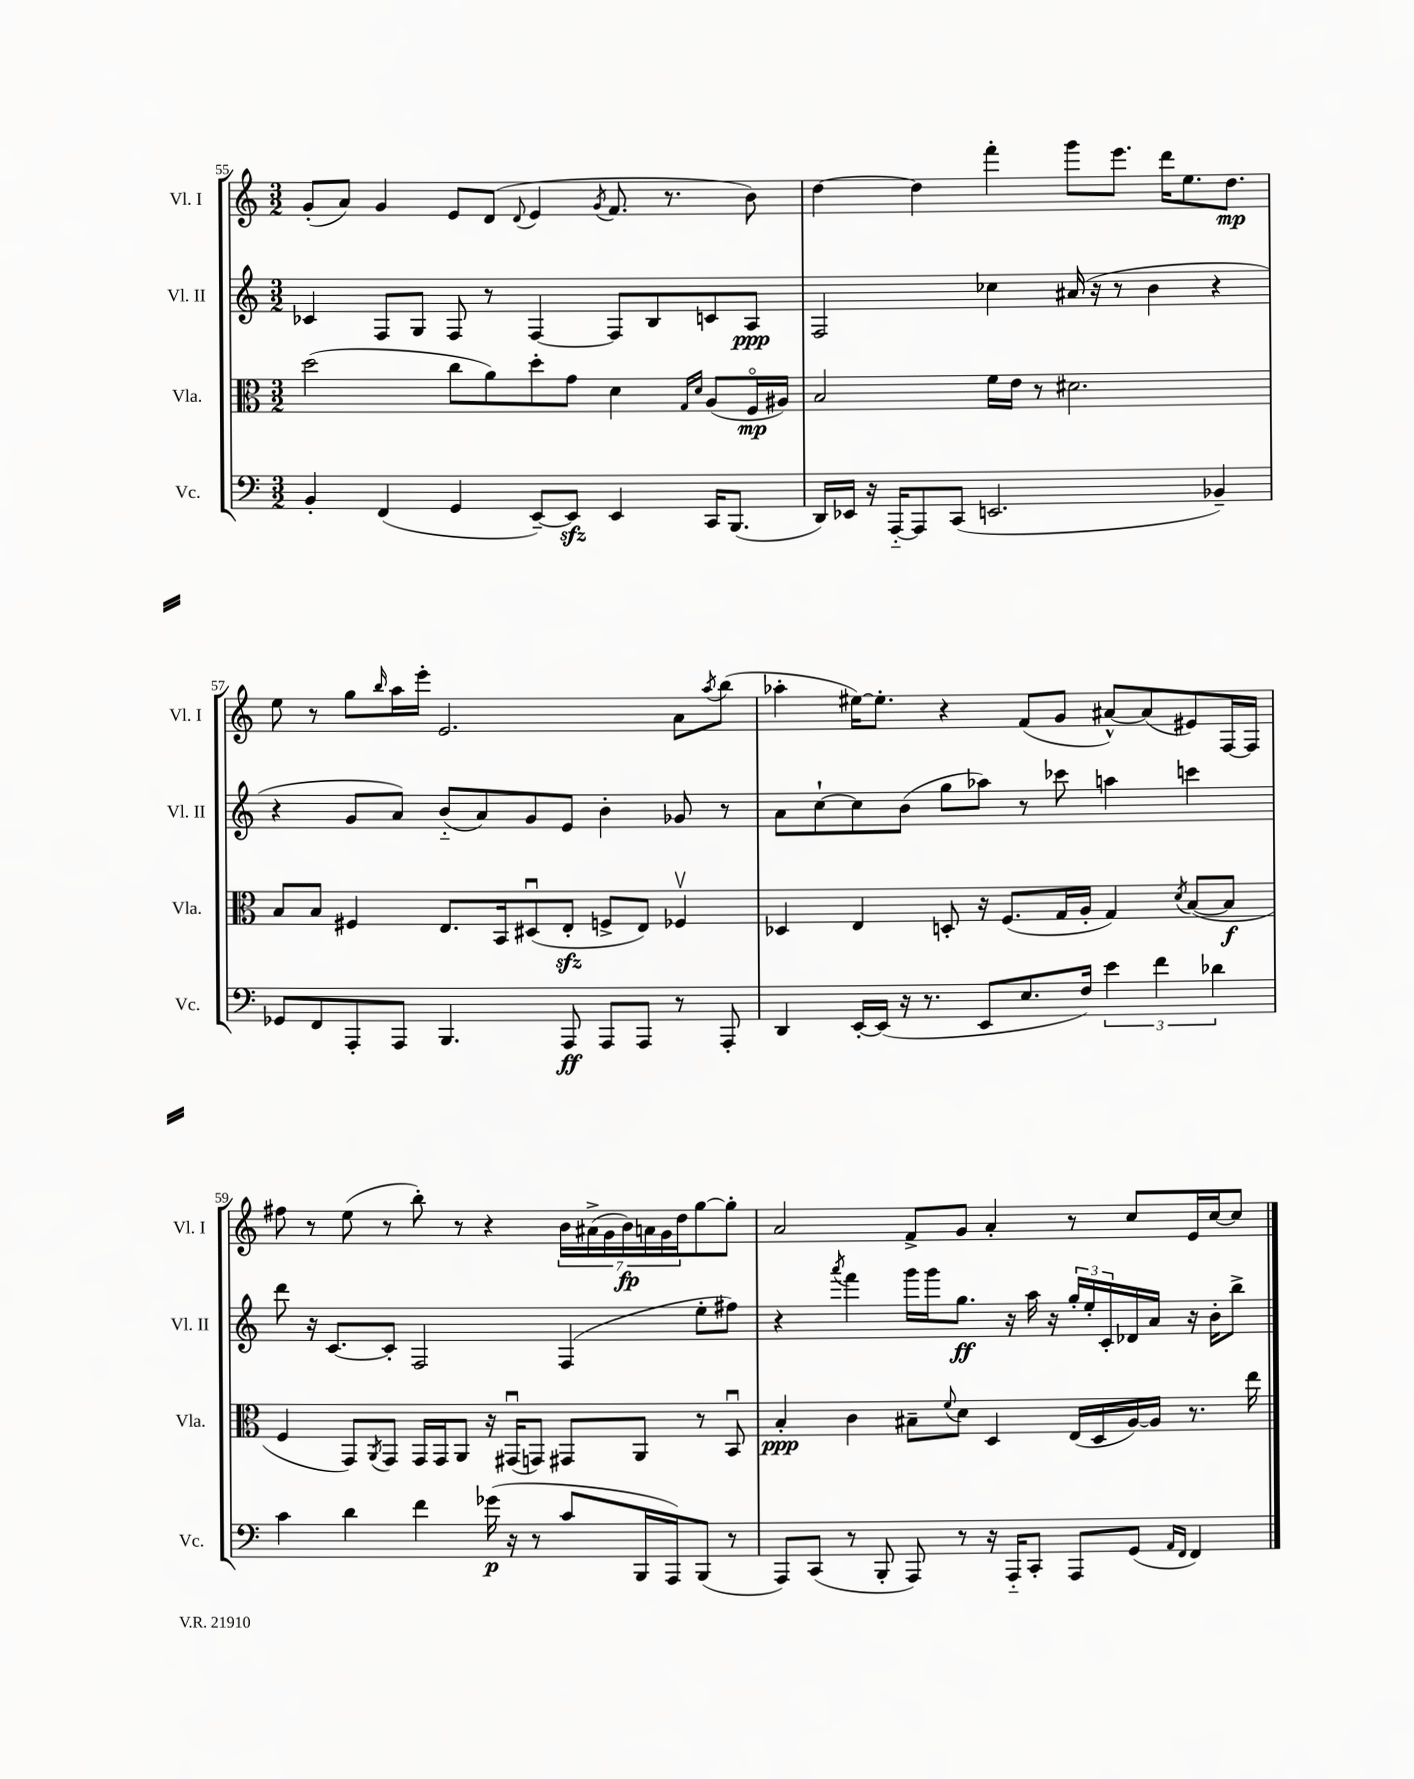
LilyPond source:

<<
\new StaffGroup <<
\new Staff = "s0" \with { instrumentName = "Vl. I" shortInstrumentName = "Vl. I" } {
    \clef treble \key c \major \numericTimeSignature \time 3/2
    g'8-.( a'8) g'4 e'8 d'8( \appoggiatura { d'8 } e'4 \acciaccatura { g'8 } f'8. r8. b'8) |
    d''4~ d''4 f'''4-. g'''8 e'''8. d'''16 e''8. d''8.\mp |
    e''8 r8 g''8 \grace { b''16 } a''16 e'''16-. e'2. a'8 \acciaccatura { a''8 } b''8( |
    aes''4-. eis''16~) eis''8.-. r4 f'8( g'8 ais'8~-^) ais'8( eis'8) f16~ f16 |
    fis''8 r8 e''8( r8 b''8-.) r8 r4 \tuplet 7/4 { b'16 ais'16->( g'16 b'16\fp) a'16 g'16 d''16 } g''8~ g''8-. |
    a'2 f'8-> g'8 a'4-. r8 c''8 e'16 c''16~ c''8 \bar "|." |
}
\new Staff = "s1" \with { instrumentName = "Vl. II" shortInstrumentName = "Vl. II" } {
    \clef treble \key c \major \numericTimeSignature \time 3/2
    ces'4 f8 g8 f8 r8 f4~ f8 b8 c'8 a8\ppp |
    f2 ces''4 ais'16( r16 r8 b'4 r4 |
    r4 g'8 a'8) b'8-_( a'8) g'8 e'8 b'4-. ges'8 r8 |
    a'8 c''8~-! c''8 b'8( g''8 aes''8) r8 ces'''8 a''4 c'''4 |
    d'''8 r16 c'8.~ c'8-. f2 f4( e''8-. fis''8) |
    r4 \acciaccatura { a'''8 } f'''4 g'''16 g'''16 g''8.\ff r16 a''16 r16 \tuplet 3/2 { g''16-. e''16-. c'16-. } des'16 a'16 r16 b'16-. b''8-> \bar "|." |
}
\new Staff = "s2" \with { instrumentName = "Vla." shortInstrumentName = "Vla." } {
    \clef alto \key c \major \numericTimeSignature \time 3/2
    d''2( c''8 a'8) d''8-. g'8 d'4 \grace { g16 d'16 } a8( f16\flageolet\mp ais16) |
    b2 f'16 e'16 r8 dis'2. |
    b8 b8 fis4 e8. b,16 dis8\downbow( e8-.\sfz f8-> e8) fes4\upbow |
    des4 e4 d8-. r16 f8.( g16 a16-. g4) \acciaccatura { d'8 } b8~( b8\f |
    f4 g,8) \acciaccatura { a,8 } g,8 g,16 g,16 a,8 r16 gis,16\downbow( g,8) gis,8 a,8 r8 b,8\downbow |
    b4-.\ppp c'4 bis8-- \appoggiatura { f'8 } d'8 d4 e16( d16 a16~) a16 r8. e''16 \bar "|." |
}
\new Staff = "s3" \with { instrumentName = "Vc." shortInstrumentName = "Vc." } {
    \clef bass \key c \major \numericTimeSignature \time 3/2
    b,4-. f,4( g,4 e,8~--) e,8\sfz e,4 c,16 b,,8.( |
    d,16) ees,16 r16 a,,16~-_ a,,8 c,8( e,2. bes,4--) |
    ges,8 f,8 a,,8-. a,,8 b,,4. a,,8\ff a,,8 a,,8 r8 a,,8-. |
    d,4 e,16~-. e,16( r16 r8. e,8 e8. f16) \tuplet 3/2 { e'4 f'4 des'4 } |
    c'4 d'4 f'4 ges'16\p( r16 r8 c'8 b,,16 a,,16) b,,8( r8 |
    a,,8) c,8( r8 b,,8-. a,,8) r8 r16 a,,16-_ c,8-. a,,8 g,8( \grace { a,16 f,16 } f,4) \bar "|." |
}
>>
>>
\layout { \context { \Score currentBarNumber = #55 } }
